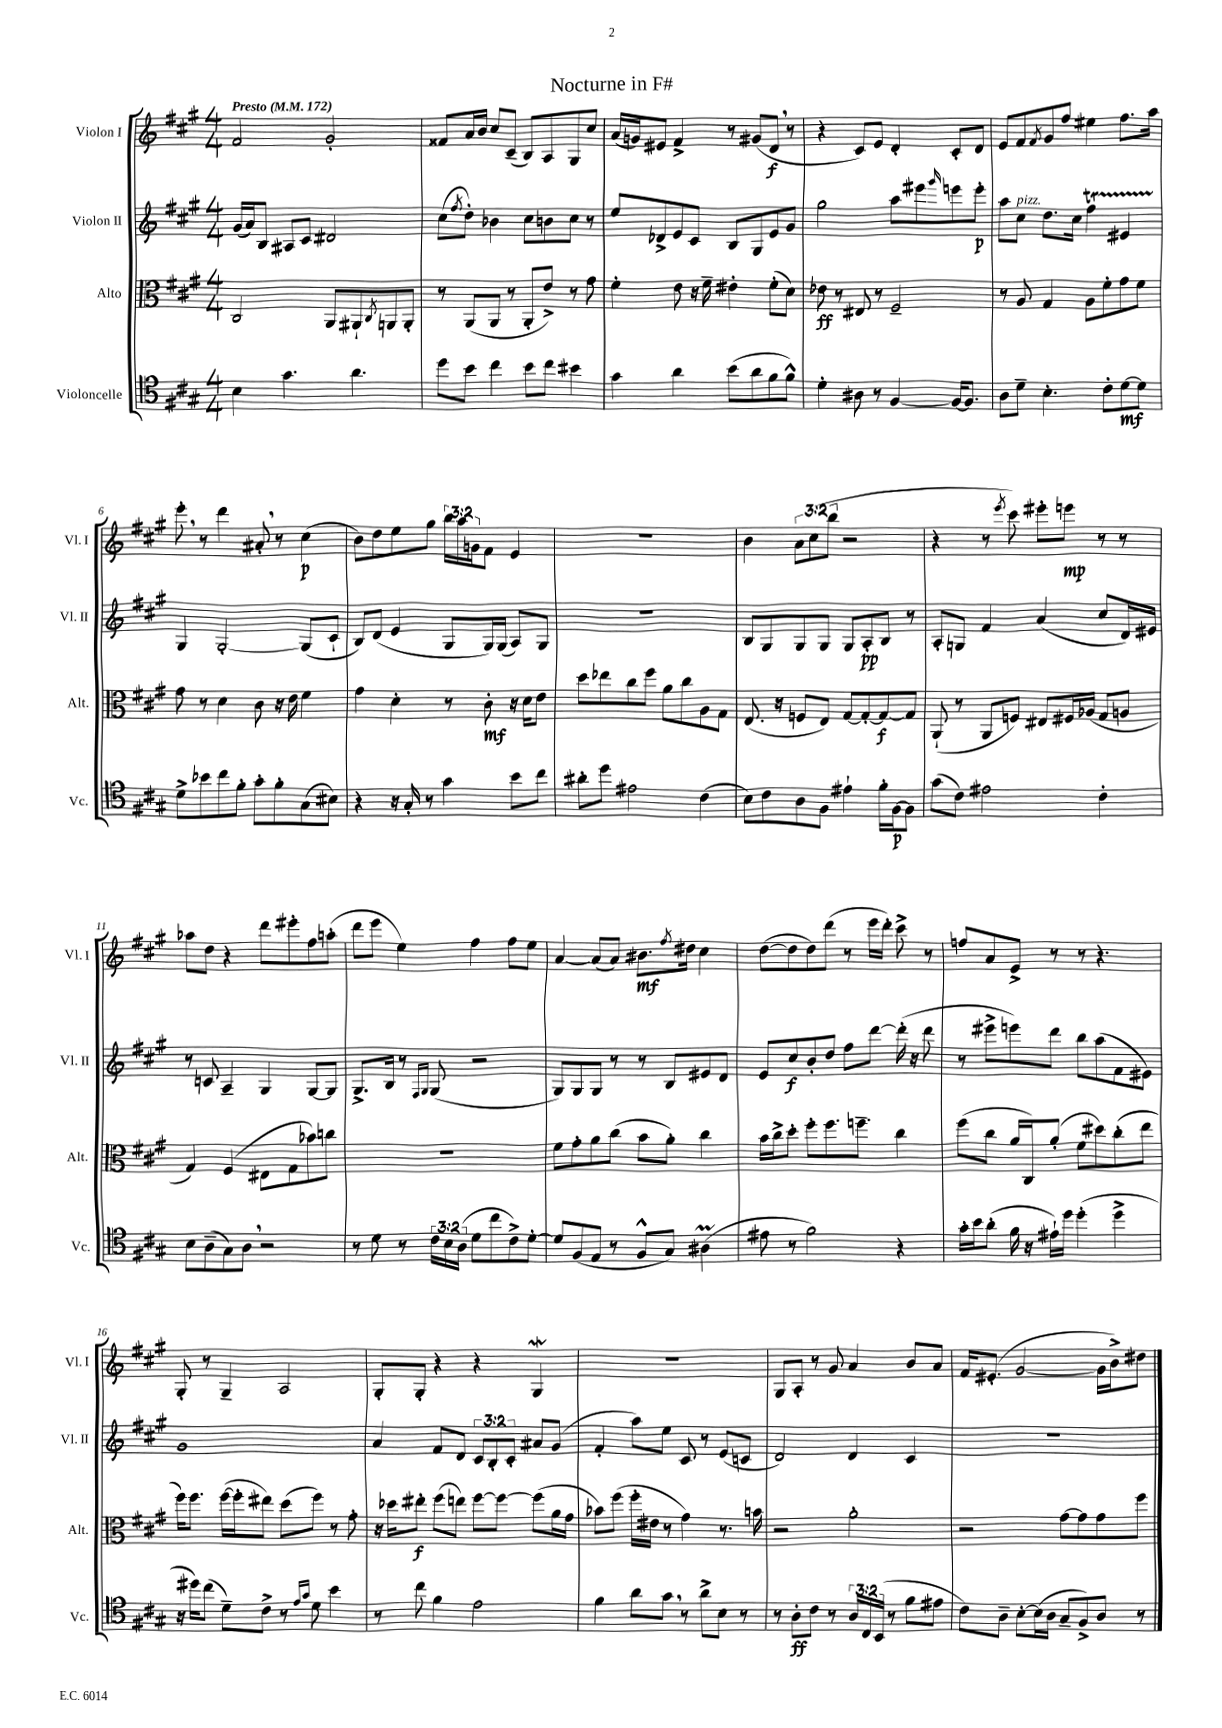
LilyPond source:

\header { title = "Nocturne in F#" }
<<
\new StaffGroup <<
\new Staff = "s0" \with { instrumentName = "Violon I" shortInstrumentName = "Vl. I" } {
    \clef treble \key a \major \numericTimeSignature \time 4/4 \override Staff.TupletNumber.text = #tuplet-number::calc-fraction-text \tempo "Presto" 4 = 172
    fis'2 gis'2-. |
    fisis'8 a'16 b'16 cis''8 cis'8--( b8) a8 gis8 cis''8 |
    a'16( g'16) eis'8 fis'4-> r8 gis'8( d'8\f \breathe r8 |
    r4 cis'8) e'8 d'4-. cis'8-. d'8 |
    e'8 fis'8 \acciaccatura { fis'8 } gis'8 fis''8 eis''4 fis''8. a''16 |
    e'''8-. \breathe r8 d'''4 ais'8-. \breathe r8 cis''4\p( |
    b'8) d''8 e''8 gis''8 \tuplet 3/2 { b''16 a''16 g'16 } fis'8 e'4 |
    R1 |
    b'4 \tuplet 3/2 { a'8 cis''8( b''8 } r2 |
    r4 r8 \acciaccatura { e'''8 } cis'''8) eis'''8-. e'''8\mp r8 r8 |
    aes''8 d''8 r4 d'''8 eis'''8-. fis''8 a''8-.( |
    d'''8 e'''8 e''4) fis''4 fis''8 e''8 |
    a'4~ a'8( a'8) bis'8.\mf \acciaccatura { fis''8 } dis''16 cis''4 |
    d''8~( d''8 d''8) d'''8( r8 e'''16 d'''16-.) cis'''8-> r8 |
    f''8 a'8 e'8-> r8 r8 r4. |
    gis8-. r8 gis4-- a2 |
    gis8-. gis8-. r4 r4 gis4\mordent |
    R1 |
    gis8 a8-. r8 gis'8 a'4 b'8 a'8 |
    fis'16 eis'8.-.( gis'2~ gis'16 b'16->) dis''8 \bar "|." |
}
\new Staff = "s1" \with { instrumentName = "Violon II" shortInstrumentName = "Vl. II" } {
    \clef treble \key a \major \numericTimeSignature \time 4/4 \override Staff.TupletNumber.text = #tuplet-number::calc-fraction-text
    gis'16( a'16) b8 ais8 cis'8 dis'2 |
    cis''8( \acciaccatura { fis''8 } d''8-.) bes'4 cis''8 b'8 cis''8 r8 |
    e''8 des'8-> e'8 cis'8 b8 gis8 e'8 gis'8 |
    gis''2 a''8 eis'''8 \grace { gis'''16 } e'''8 e'''8-.\p |
    a''8 cis''8^\markup { \italic "pizz." } d''8. cis''16 fis''4\startTrillSpan eis'4 |
    gis4\stopTrillSpan gis2~-. gis8( cis'8-! |
    b8) d'8( e'4 gis8 gis16) gis16( a8) gis8 |
    r1 |
    b8 gis8 gis8 gis8 gis8 a8-.\pp b8 r8 |
    a8-. g8 fis'4 a'4( cis''8 d'16) eis'16 |
    r8 c'8 a4-- gis4 gis8~ gis8 |
    gis8.-> b16 r8 \grace { fis16 gis16 } gis8( r2 |
    gis8) gis8 gis8 r8 r8 b8 eis'8 d'8 |
    e'8 cis''8\f b'8-. d''8 fis''8 d'''8~ d'''16-.( r16 d'''8 |
    r8 eis'''8-> e'''8) d'''8 b''8 a''8( fis'8 eis'8) |
    gis'1 |
    a'4 fis'8 d'8 \tuplet 3/2 { cis'8 b8-. cis'8-. } ais'8 gis'8( |
    fis'4-. a''8) e''8 cis'8 r8 e'8( c'8 |
    d'2) d'4 cis'4 |
    R1 \bar "|." |
}
\new Staff = "s2" \with { instrumentName = "Alto" shortInstrumentName = "Alt." } {
    \clef alto \key a \major \numericTimeSignature \time 4/4
    cis2 a,8 ais,8-! \acciaccatura { cis8 } a,8 a,8-. |
    r8 a,8( a,8 r8 a,8-. e'8->) r8 gis'8 |
    fis'4-. e'8 r16 fis'16-- eis'4-. fis'8-.( d'8) |
    ees'8\ff r8 eis8 r8 fis2-- |
    r8 a8 gis4 a8 fis'8-. gis'8 fis'8 |
    gis'8 r8 d'4 cis'8 r16 e'16 fis'4 |
    gis'4 d'4-. r8 cis'8-.\mf r16 d'16 e'8 |
    d''8 ees''8 cis''8 fis''8 a'8 cis''8 a8 gis8 |
    e8.( r16 f8 e8) gis8~ gis8~-. gis8~\f gis8 |
    a,8-!( r8 a,8 f8) eis8 fis16 aes16( gis8 a8 |
    gis4) fis4( eis8 gis8 bes'8) c''8 |
    r1 |
    fis'8 gis'8-. a'8 cis''8( b'8 a'8-.) cis''4 |
    b'16 cis''16-> d''8-. fis''8-. fis''8. f''8.-- cis''4 |
    fis''8( cis''8 a'16 cis16) a'8-.( fis'8 dis''8) cis''8-.( e''8 |
    fis''16) fis''8. fis''16~( fis''16-. eis''8) d''8( fis''8) r8 gis'8-. |
    r16 des''16 eis''8-.\f fis''8( e''8) fis''8~ fis''8~ fis''8( a'16 gis'16 |
    bes'8) fis''8( fis''16-. eis'16 r8 gis'4) r8. b'16 |
    r2 a'2-. |
    r2 gis'8~ gis'8 gis'8 fis''8 \bar "|." |
}
\new Staff = "s3" \with { instrumentName = "Violoncelle" shortInstrumentName = "Vc." } {
    \clef tenor \key a \major \numericTimeSignature \time 4/4 \override Staff.TupletNumber.text = #tuplet-number::calc-fraction-text
    b4 gis'4. a'4. |
    d''8 b'8 cis''4 b'8 cis''8 bis'4 |
    gis'4 a'4 b'8( a'8 fis'8 fis'8-^) |
    d'4-. ais8 r8 fis4~ fis16~ fis8. |
    a8 d'8-- b4.-. cis'8-. d'8~\mf d'8 |
    d'8-> bes'8 cis''8 fis'8-. gis'8-. fis'8-. gis8( bis8) |
    r4 r16 gis16-. r8 gis'4 b'8 cis''8 |
    ais'8-. d''8 eis'2 cis'4( |
    b8) cis'8 a8 fis8 eis'4-! fis'16-. fis16~\p fis8 |
    gis'8( cis'8) eis'2 cis'4-. |
    b8 a8--( gis8) a8 \breathe r2 |
    r8 d'8 r8 \tuplet 3/2 { cis'16 b16 a16( } d'8 cis''8 cis'8->) d'8~-. |
    d'8 fis8( e8 r8 fis8-^ gis8) ais4\prall( |
    eis'8 r8 fis'2) r4 |
    gis'16-. b'16 a'8-.( fis'16 r16 eis'16-!) d''16 d''4-.( d''4-> |
    r16 dis''16) cis''8( d'8--) cis'8-> r8 \grace { e'16 gis'16 } d'8 b'4 |
    r8 cis''8 fis'4 e'2 |
    fis'4 a'8 gis'8 \breathe r8 a'8-> b8 r8 |
    r8 a8-.\ff cis'8 r8 \tuplet 3/2 { a16 cis16 b,16( } r8 fis'8 eis'8 |
    cis'8) a8-- b8~-. b16( a16 gis8-- fis8->) a8 r8 \bar "|." |
}
>>
>>
